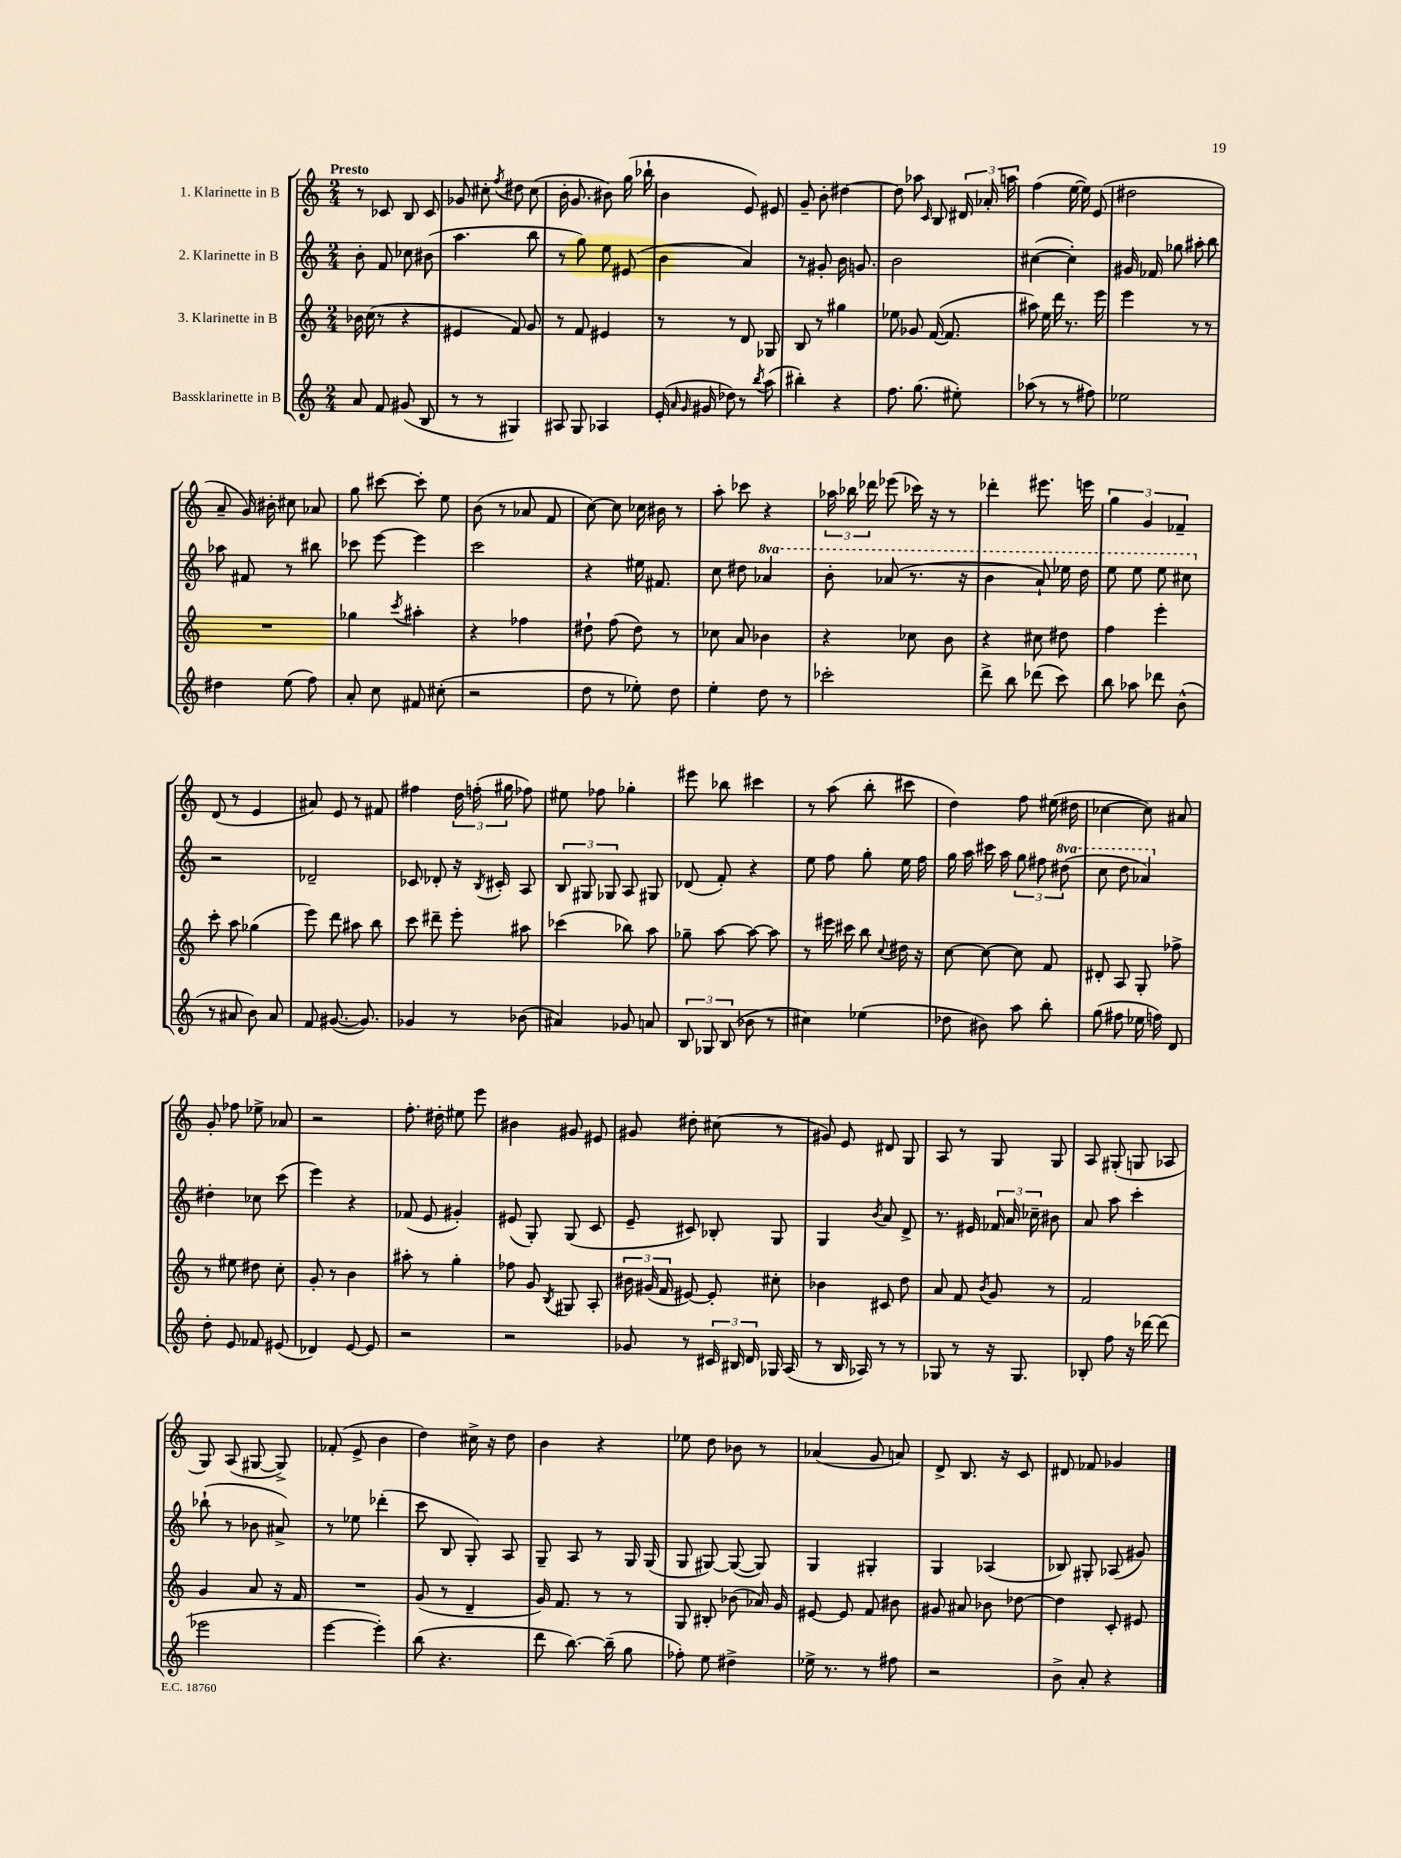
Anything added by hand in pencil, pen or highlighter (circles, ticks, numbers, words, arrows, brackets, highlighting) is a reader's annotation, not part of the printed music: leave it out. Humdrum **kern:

**kern	**kern	**kern	**kern
*staff4	*staff3	*staff2	*staff1
*clefG2	*clefG2	*clefG2	*clefG2
*k[]	*k[]	*k[]	*k[]
*M2/4	*M2/4	*M2/4	*M2/4
8a/	16b-\	8b'\	8r
.	(16cc\	.	.
8f/	8r	8f/	8c-/
(8g#/	4r	8cc-\	8B/
8B/	.	(8b#\	8c-/
=	=	=	=
8r	4e#/	4.aa\	8g-/
8r	.	.	8cc#'\
.	.	.	8qff/
4G#/)	8f/)	.	8dd#\
.	8g/	8bb\	(8cc#\
=	=	=	=
8A#/	8r	8r	16b'\
.	.	.	8.g/
8G/	8f/	8gg\)	.
4A-/	4e#/	8ee\	8b#\)
.	.	(8e#/	(16gg\
.	.	.	16bb-`\
=	=	=	=
(16e'/	8r	4b\	4b\
16qqa/	.	.	.
16qqg/	.	.	.
16g#/	.	.	.
8dd-\)	8r	.	.
8r	8d/	4a/)	8e/)
8qbb/	.	.	.
(8aa\	8G-/	.	8e#/
=	=	=	=
4bb#'\)	8B/	8r	8g~/
.	8r	8g#'/	8b'\
4r	4gg#\	16b\	[4dd#\
.	.	8.g/	.
=	=	=	=
8.ff\	8ee-\	2b\	8dd#\]
.	8g-/	.	8aa-\
(8.gg\	.	.	.
.	.	.	16qqc/
.	([16f/	.	8B/
.	8.f/]	.	.
8ee#'\)	.	.	24d#/
.	.	.	24a-'/
.	.	.	24aa\
=	=	=	=
(8aa-\	8aa#\)	([4cc#\	(4ff\
8r	16ee\	.	.
.	16ddd\	.	.
8r	8.r	4cc#'\])	[16ee\
.	.	.	16ee\])
8ff#\)	.	.	(8e/
.	16eee\	.	.
=	=	=	=
2ee-\	4eee\	16g#/	2dd#\
.	.	16f-/	.
.	.	8gg-\	.
.	8r	8aa#'\	.
.	8r	8bb\	.
=	=	=	=
4dd#\	2r	8aa-\	8a~/
.	.	8f#/	16g/)
.	.	.	16b#'\
(8ee\	.	8r	8cc#\
8ff\)	.	8bb#\	8a-/
=	=	=	=
8a'/	4gg-\	8ccc-\	8gg\
8cc\	.	[8eee\	[8ccc#\
.	8qccc/	.	.
8f#/	4aa#'\	4eee\]	8ccc#'\]
(8cc#'\	.	.	8ee\
=	=	=	=
2r	4r	2ccc\	(8b\
.	.	.	8r
.	4ff-\	.	8a-/
.	.	.	8f/
=	=	=	=
8dd\	8dd#`\	4r	[8cc\)
8r	(8ff\	.	8cc\]
8ee-'\)	8dd#\)	16ee#\	16cc-\
.	.	8.f#/	16b#\
8dd\	8r	.	8r
=	=	=	=
4ee'\	8cc-\	8cc\	8aa'\
.	8a/	8dd#\	8ccc-\
8dd\	4b-\	4aa-/	4r
8r	.	.	.
=	=	=	=
2ccc-'\	4r	8bb'\	24aa-\
.	.	.	24bb-\
.	.	.	24ddd-\
.	.	(8aa-/	(8eee-\
.	8cc-\	8.r	16ccc-\)
.	.	.	16r
.	8b\	.	8r
.	.	16r	.
=	=	=	=
8ddd^\	4r	4bb\	4ddd-'\
8bb\	.	.	.
(8ddd-\	8cc#\	8aa`/)	8.eee#\
8ccc\)	8dd#\	16eee-\	.
.	.	16ddd\	16eee\
=	=	=	=
8bb\	4ff\	8eee\	6gg\
8aa-\	.	8eee\	.
.	.	.	6g/
8ddd-\	4eee'\	8eee\	.
.	.	.	6f-~/
(8b^^\	.	8ccc#\	.
=	=	=	=
8r	8ccc'\	2r	(8d/
8a#/	8aa\	.	8r
8b\)	(4gg-\	.	4e/
8a#/	.	.	.
=	=	=	=
8f/	8eee\)	2d-~/	8a#/)
([8.g#/	8ddd\	.	8e/
.	8aa#\	.	8r
8.g#/])	.	.	.
.	8bb\	.	8f#/
=	=	=	=
4g-/	8ccc\	8c-/	4ff#\
.	8ddd#~\	8d-'/	.
8r	8eee'\	16r	24dd\
.	.	.	(24ff'\
.	.	8qB/	.
.	.	16c#'/	.
.	.	.	24gg#\
(8b-\	8aa#\	8A/	8ff-\)
=	=	=	=
4a#/)	(4ccc-\	12B/	8ee#\
.	.	12G#/	.
.	.	.	8ff-\
.	.	12G-/	.
8g-/	8bb-\)	8A/	4gg-'\
8a/	8aa\	8G#/	.
=	=	=	=
12B/	8gg-~\	(8d-/	8eee#\
12G-/	.	.	.
.	[8aa\	8f'/)	8bb-\
(12B/	.	.	.
8b-\	8aa\_	4r	4ccc#\
8r	8aa\]	.	.
=	=	=	=
4cc#\)	8r	8ee\	8r
.	16eee#\	8ff\	(8aa\
.	16ccc#\	.	.
(4ee-\	8bb\	8gg'\	8bb'\
.	8qqcc/	.	.
.	16dd#\	16ee\	8ccc#\
.	16r	16ff\	.
=	=	=	=
8dd-\	[8cc\	16gg\	4dd\)
.	.	16aa\	.
8b#\)	8cc\_	16ccc#\	.
.	.	16aa\	.
8aa\	8cc\]	12gg\	8ff\
.	.	12ff#\	.
8bb'\	8f/	.	(16ee#\
.	.	(12ddd#\	.
.	.	.	16dd#\
=	=	=	=
(8gg\	8d#'/	8ccc\	[4cc-\
8ff#\	8A/	8ddd\	.
16ee-\	8G'/	4aa-/)	8cc-\])
16ff\)	.	.	.
8d/	8ff-^\	.	8a#/
=	=	=	=
8dd'\	8r	4dd#'\	8g'/
8e/	8ee#\	.	8ff-\
8f-/	8dd#\	8cc-\	8ee-^\
(8e#/	8cc'\	(8ccc\	8a-/
=	=	=	=
4d-/)	8g'/	4eee\)	2r
.	8r	.	.
[8e/	4b\	4r	.
8e/]	.	.	.
=	=	=	=
2r	8aa#'\	(8f-/	8.ff'\
.	8r	8e/	.
.	.	.	16dd#'\
.	4gg'\	4g#'/)	8ee#\
.	.	.	8eee\
=	=	=	=
2r	8ff-\	(8e#/	4b#\
.	8g/	8G'/)	.
.	8qB/	.	.
.	8G#/	(8G/	8g#/
.	8A'/	8c/	8e#/
=	=	=	=
8g-/	24b#\	8e~/	8g#/
.	(24g#/	.	.
.	24f/	.	.
8r	[8e#/)	8c#/)	8dd#'\
24c#/	8e#'/]	8B-'/	(8cc#\
24B#/	.	.	.
24d/	.	.	.
16G-/	8cc#'\	8G/	8r
(16A/	.	.	.
=	=	=	=
8r	4b-\	4G/	8g#/)
16B/	.	.	8e/
16A-/)	.	.	.
.	.	8qb/	.
8r	8c#/	8a/	8d#/
8r	8dd\	8d^/	8G/
=	=	=	=
8G-/	8a/	8.r	8A/
8r	8f/	.	8r
.	.	16e#/	.
.	8qb/	.	.
16r	8g/	24f-/	8G/
.	.	24a/	.
8.G-/	.	.	.
.	.	24cc-~\	.
.	8r	8b#\	8G/
=	=	=	=
8B-'/	2f/	8a/	8A/
8ff\	.	8aa\	(8G#'/
16r	.	4ccc'\	8G/
[16ddd-\	.	.	.
(8ddd-\]	.	.	8A-/
=	=	=	=
2eee-\	4g/	(8bb-`\	8G/)
.	.	8r	(8A/
.	8a/	8b-\	[8G#/
.	16r	8a#^/)	8G#^/])
.	16f/	.	.
=	=	=	=
[4eee\	2r	8r	(8f-'/
.	.	8ee-\	8e^/
4eee'\])	.	(4ddd-'\	4b\
=	=	=	=
(8bb\	(8g/	8ccc\	4dd\)
4.r	8r	8B/	.
.	4d~/	8G'/)	16cc#^\
.	.	.	16r
.	.	8A/	8dd\
=	=	=	=
8ddd\	16g/)	8G~/	4b\
.	8.f/	.	.
[8.bb\)	.	8A/	.
.	8r	8r	4r
(16bb~\]	.	.	.
8gg\	8r	16G/	.
.	.	(16G/	.
=	=	=	=
8ff-'\)	8G/	8G/	8ee-\
8ee\	8B#'/	[8G#/)	8dd\
4dd#^\	(8b-\	(8G#/_	8b-\
.	16a-/)	8G#/])	8r
.	16g/	.	.
=	=	=	=
16ee-^\	[8e#/	4G/	(4a-/
8.r	.	.	.
.	8e#/]	.	.
8r	8f/	4G#'/	8g/
8ff#\	8b#\	.	8a/)
=	=	=	=
2r	8g#/	4G/	8d^/
.	8a#/	.	8.B/
.	8b-\	(4A-/	.
.	.	.	16r
.	[8dd-\	.	8c/
=	=	=	=
8b^\	4dd-\]	8B-/)	8d#/
8a'/	.	8G#'/	8f-/
4r	8c'/	(8A-/	4g-/
.	8e#/	8g#/)	.
==	==	==	==
*-	*-	*-	*-
